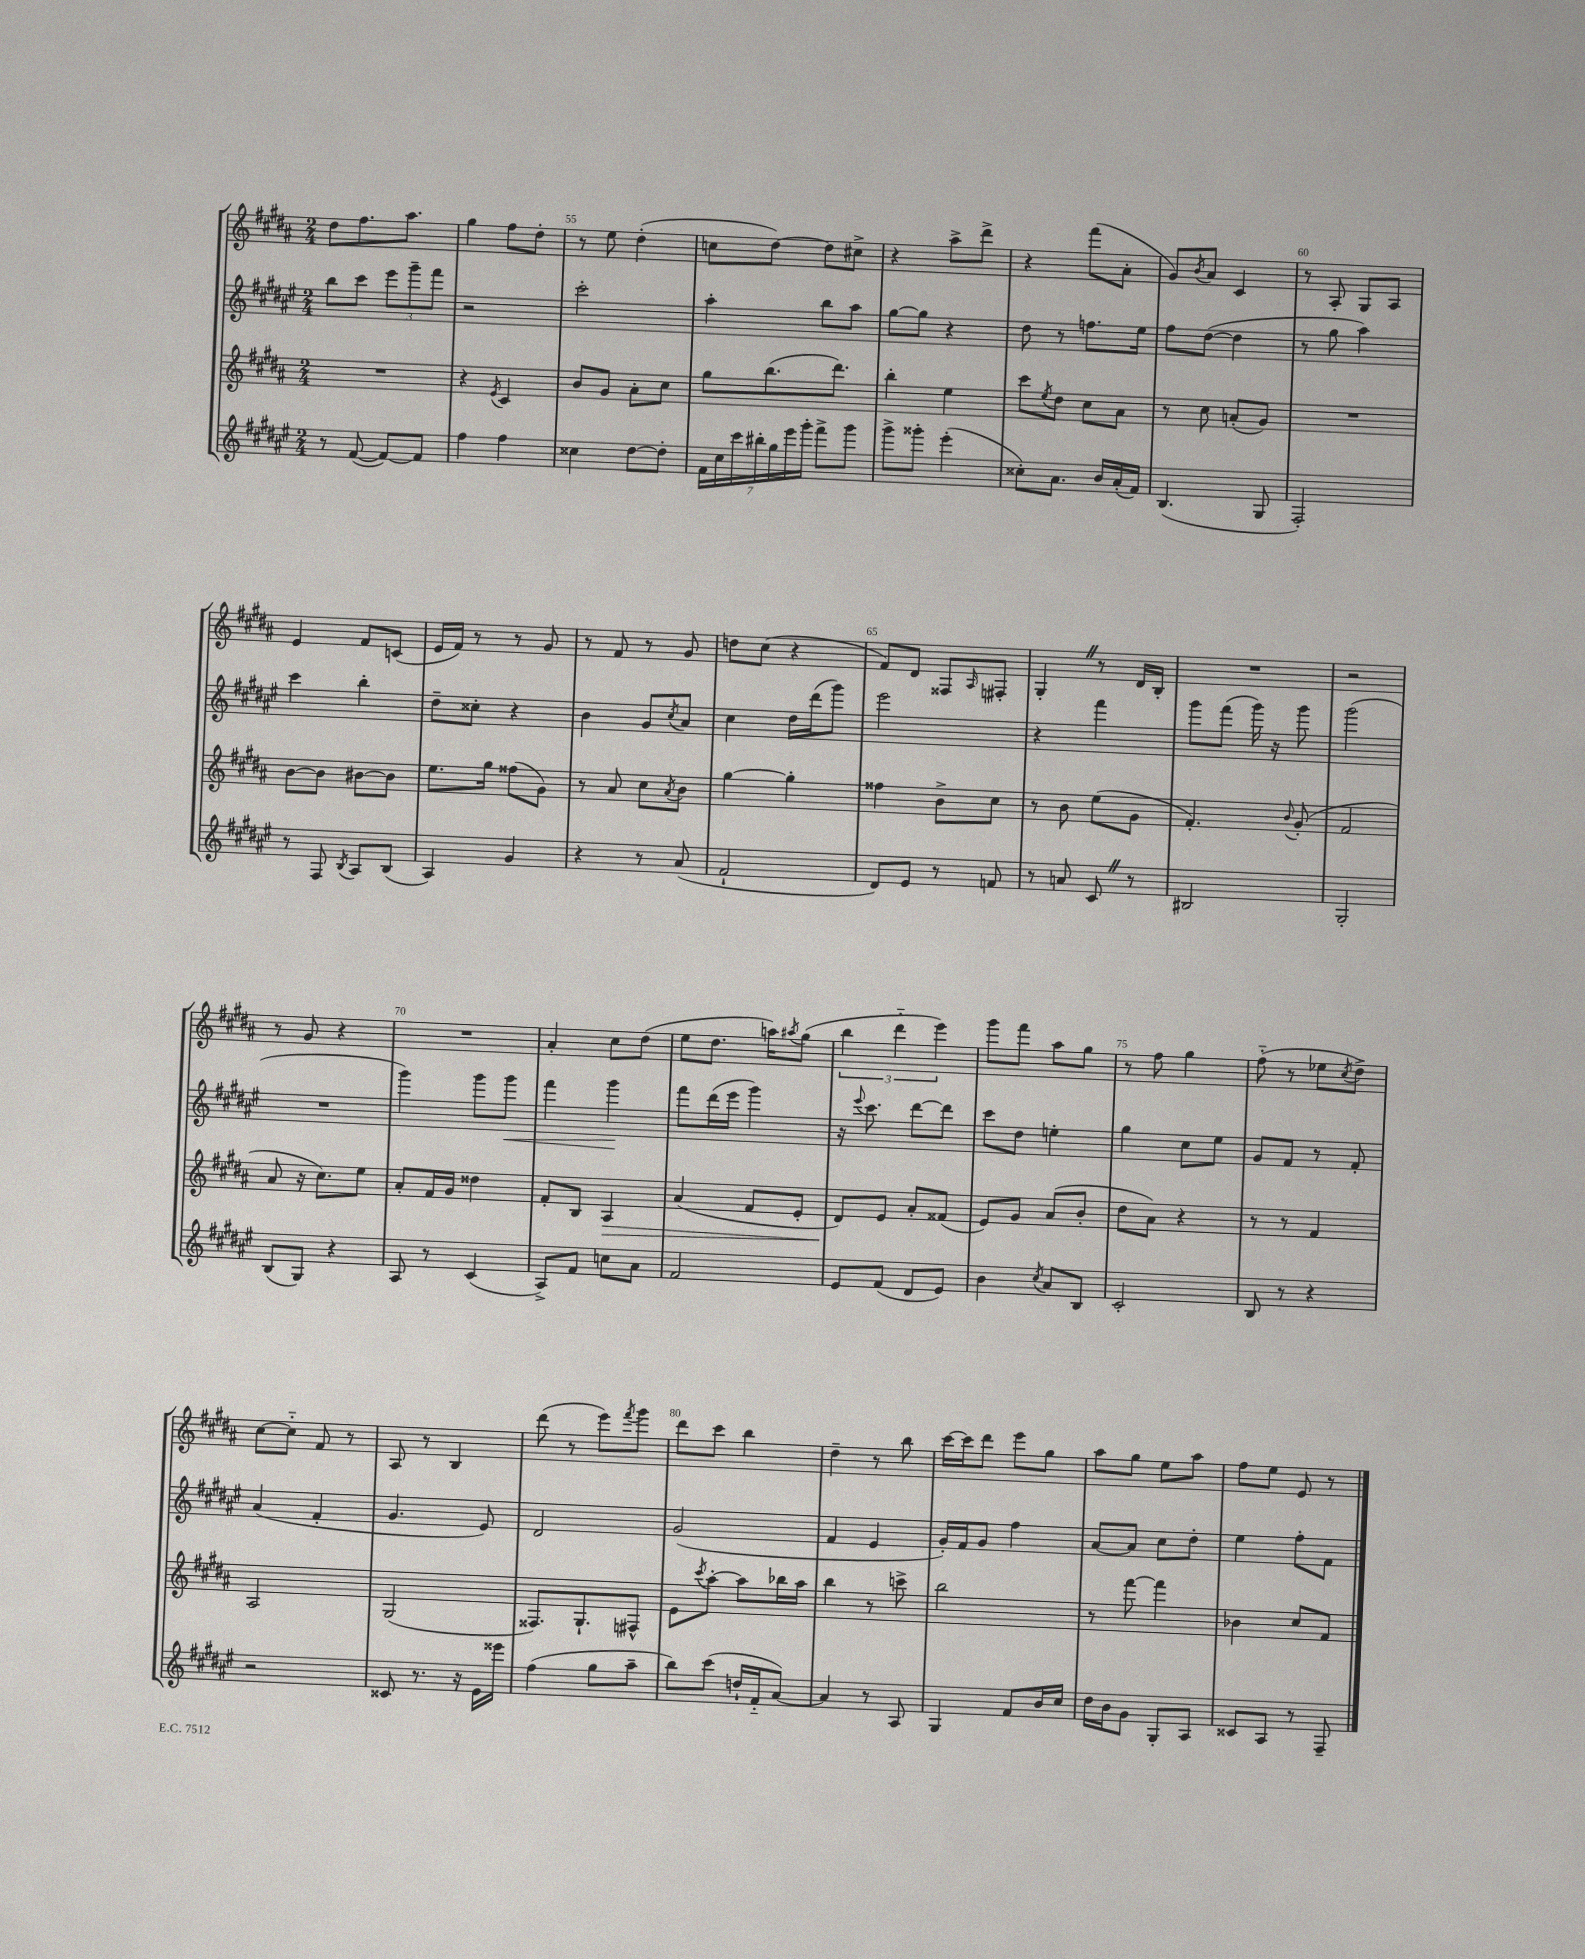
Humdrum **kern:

**kern	**kern	**dynam	**kern	**dynam	**kern
*part4	*part3	*part3	*part2	*part2	*part1
*staff4	*staff3	*staff3	*staff2	*staff2	*staff1
*clefG2	*clefG2	*	*clefG2	*	*clefG2
*k[f#c#g#d#a#e#]	*k[f#c#g#d#a#]	*	*k[f#c#g#d#a#e#]	*	*k[f#c#g#d#a#]
*M2/4	*M2/4	*	*M2/4	*	*M2/4
=53	=53	=53	=53	=53	=53
8r	2r	.	8bb\L	.	8dd#\L
([8f#/	.	.	8ccc#\J	.	8.ff#\
8f#/L_)	.	.	12eee#\L	.	.
.	.	.	.	.	8.aa#\J
.	.	.	12ggg#~\	.	.
8f#/J]	.	.	.	.	.
.	.	.	12fff#\J	.	.
=54	=54	=54	=54	=54	=54
4ff#\	4r	.	2r	.	4gg#\
.	8qe/	.	.	.	.
4ff#\	4c#/	.	.	.	8ff#\L
.	.	.	.	.	8dd#'\J
=55	=55	=55	=55	=55	=55
4cc##X\	8b/L	.	2ccc#'\	.	8r
.	8g#/J	.	.	.	8ee\
[8dd#\L	8a#'\L	.	.	.	(4dd#'\
8dd#'\J]	8cc#\J	.	.	.	.
=56	=56	=56	=56	=56	=56
28f#\LL	8gg#\L	.	4aa#'\	.	8ccn\L
28cc#\	.	.	.	.	.
28ccc#\	.	.	.	.	.
28bb#X'\	.	.	.	.	.
.	(8.bb\	.	.	.	[8dd#\J)
28gg#\	.	.	.	.	.
28eee#\	.	.	.	.	.
28ggg#'\JJ	.	.	.	.	.
8fff#^\L	.	.	8bb\L	.	8dd#\L]
.	8.ddd#\J)	.	.	.	.
8ggg#\J	.	.	8aa#\J	.	8cc#X^\J
=57	=57	=57	=57	=57	=57
8ggg#^\L	4bb'\	.	[8gg#\L	.	4r
8ggg##X'\J	.	.	8gg#\J]	.	.
(4eee#'\	4ee\	.	4r	.	8aa#^\L
.	.	.	.	.	8ddd#^\J
=58	=58	=58	=58	=58	=58
8cc##X'\L)	8ccc#\L	.	8dd#\	.	4r
.	8qee/	.	.	.	.
8.a#\J	8dd#\J	.	8r	.	.
.	8cc#\L	.	8.ffn\L	.	(8fff#\L
16b/LL	.	.	.	.	.
(16a#'/	8a#\J	.	.	.	8a#'\J
16f#/JJ)	.	.	16ee#\Jk	.	.
=59	=59	=59	=59	=59	=59
(4.B/	8r	.	8ff#\L	.	8g#/L)
.	.	.	.	.	8qb/
.	8cc#\	.	([8dd#\J	.	8a#/J
.	(8an'/L	.	4dd#\]	.	4c#/
8G#/	8g#/J)	.	.	.	.
=60	=60	=60	=60	=60	=60
2F#'/)	2r	.	8r	.	8r
.	.	.	8gg#\	.	8A#'/
.	.	.	4aa#\)	.	8G#/L
.	.	.	.	.	8A#/J
!!LO:LB:g=z
=61	=61	=61	=61	=61	=61
8r	[8b\L	.	4ccc#\	.	4e/
8F#/	8b\J]	.	.	.	.
8qB/	.	.	.	.	.
8A#/L	[8b#X\L	.	4bb'\	.	8f#/L
(8B/J	8b#\J]	.	.	.	(8cn/J
=62	=62	=62	=62	=62	=62
4A#/)	8.ee\L	.	8dd#~\L	.	16e/LL
.	.	.	.	.	16f#/JJ)
.	.	.	8cc##X'\J	.	8r
.	16gg#\Jk	.	.	.	.
4g#/	(8ff##X\L	.	4r	.	8r
.	8g#\J)	.	.	.	8g#/
=63	=63	=63	=63	=63	=63
4r	8r	.	4b\	.	8r
.	8a#/	.	.	.	8f#/
8r	8cc#\L	.	8g#/L	.	8r
.	8qa#/	.	8qcc#/	.	.
(8a#/	8b\J	.	8a#/J	.	8g#/
=64	=64	=64	=64	=64	=64
2f#`/	[4gg#\	.	4cc#\	.	8ddn\L
.	.	.	.	.	(8cc#\J
.	4gg#'\]	.	16dd#\LL	.	4r
.	.	.	(16ddd#\J	.	.
.	.	.	8ggg#\J)	.	.
=65	=65	=65	=65	=65	=65
8d#/L)	4ff##X\	.	2eee#\	.	8f#/L)
8e#/J	.	.	.	.	8d#/J
8r	8b^\L	.	.	.	8F##X/L
.	.	.	.	.	16qqA#/
8fn/	8cc#\J	.	.	.	8F#X'/J
=66	=66	=66	=66	=66	=66
8r	8r	.	4r	.	4G#'Z/
8an/	8b\	.	.	.	.
8c#Z/	(8ee\L	.	4fff#\	.	8r
8r	8g#\J	.	.	.	16d#/LL
.	.	.	.	.	16B'/JJ
=67	=67	=67	=67	=67	=67
2B#X/	4.f#'/)	.	8ggg#\L	.	2r
.	.	.	(8fff#\J	.	.
.	.	.	16ggg#\)	.	.
.	.	.	16r	.	.
.	8qqb/	.	.	.	.
.	(8g#'/	.	8ggg#\	.	.
=68	=68	=68	=68	=68	=68
2G#'/	2f#/	.	(2ggg#\	.	2r
!!LO:LB:g=z
=69	=69	=69	=69	=69	=69
(8B/L	8a#/	.	2r	.	8r
8G#/J)	16r	.	.	.	8g#/
.	8.cc#\L)	.	.	.	.
4r	.	.	.	.	4r
.	8ee\J	.	.	.	.
=70	=70	=70	=70	=70	=70
8A#/	8a#'/L	.	4ggg#\)	.	2r
8r	16f#/L	.	.	.	.
.	16g#/JJ	.	.	.	.
(4c#/	4dd##X\	.	8ggg#\L	.	.
!	!	!	!	!LO:HP:b	!
.	.	.	8ggg#\J	<	.
=71	=71	=71	=71	=71	=71
8A#^/L)	8f#'/L	.	4fff#\	.	4a#'/
8f#/J	8B/J	.	.	.	.
!	!	!LO:HP:b	!	!	!
8ccn\L	4A#/	>	4ggg#\	.	8cc#\L
8a#\J	.	.	.	.	(8dd#\J
.	.	.	.	[	.
=72	=72	=72	=72	=72	=72
2f#/	(4a#/	.	8fff#\L	.	8ee\L
.	.	.	(16ddd#\L	.	8.dd#\J
.	.	.	16eee#\JJ	.	.
.	8f#/L	.	4ggg#\)	.	.
.	.	.	.	.	16aan\KL)
.	.	.	.	.	8qaa#X/
.	8e'/J	.	.	.	(8gg#\J
=73	=73	=73	=73	=73	=73
8e#/L	8d#/L)	.	16r	.	6bb\
.	.	.	8qqeee#/	.	.
.	.	.	8.ccc#\	.	.
(8f#/J	8e/J	]	.	.	.
.	.	.	.	.	6ddd#\
8d#/L	8a#'/L	.	[8ddd#\L	.	.
.	.	.	.	.	6eee\)
8e#/J)	(8f##X/J	.	8ddd#\J]	.	.
=74	=74	=74	=74	=74	=74
4b\	8e/L)	.	8ccc#\L	.	8ggg#\L
.	8g#/J	.	8dd#\J	.	8fff#\J
8qcc#/	.	.	.	.	.
8a#/L	(8a#/L	.	4een'\	.	8aa#\L
8B/J	8b'/J	.	.	.	8gg#\J
=75	=75	=75	=75	=75	=75
2c#'/	8dd#\L	.	4gg#\	.	8r
.	8a#\J)	.	.	.	8ff#\
.	4r	.	8cc#\L	.	4gg#\
.	.	.	8ee#\J	.	.
=76	=76	=76	=76	=76	=76
8B/	8r	.	8g#/L	.	(8ff#\
8r	8r	.	8f#/J	.	8r
4r	4f#/	.	8r	.	8ee-X\L
.	.	.	.	.	8qcc#/
.	.	.	8f#'/	.	8dd#^\J)
!!LO:LB:g=z
=77	=77	=77	=77	=77	=77
2r	2A#/	.	(4a#/	.	[8cc#\L
.	.	.	.	.	8cc#\J]
.	.	.	4f#'/	.	8f#/
.	.	.	.	.	8r
=78	=78	=78	=78	=78	=78
8c##X/	(2G#/	.	4.g#/	.	8A#/
8.r	.	.	.	.	8r
.	.	.	.	.	4B/
16r	.	.	.	.	.
16e#\LL	.	.	8e#/)	.	.
16eee##X\JJ	.	.	.	.	.
=79	=79	=79	=79	=79	=79
(4ff#\	8.F##X/L)	.	2d#/	.	(8ddd#\
.	.	.	.	.	8r
.	8.G#`/	.	.	.	.
8gg#\L	.	.	.	.	8eee\L)
.	.	.	.	.	8qfff#/
8aa#~\J	8F#X^^/J	.	.	.	8ggg#\J
=80	=80	=80	=80	=80	=80
8bb\L)	8e\L	.	(2g#/	.	8ddd#\L
.	8qccc#/	.	.	.	.
(8ccc#\J	[8aa#'\J	.	.	.	8ccc#\J
16ddn`/LL	8aa#\L]	.	.	.	4bb\
16f#/J	.	.	.	.	.
[8a#/J)	16bb-X\L	.	.	.	.
.	16aa#\JJ	.	.	.	.
=81	=81	=81	=81	=81	=81
4a#/]	4bb\	.	4f#/	.	4dd#~\
8r	8r	.	4e#/	.	8r
8A#/	8cccn^\	.	.	.	8bb\
=82	=82	=82	=82	=82	=82
4G#/	2bb\	.	16g#'/LL)	.	[16ccc#\LL
.	.	.	16f#/J	.	16ccc#\J]
.	.	.	8g#/J	.	8ddd#\J
8f#/L	.	.	4ff#\	.	8eee\L
16b/L	.	.	.	.	8gg#\J
16cc#/JJ	.	.	.	.	.
=83	=83	=83	=83	=83	=83
16dd#\LL	8r	.	[8a#/L	.	8aa#\L
16b\J	.	.	.	.	.
8g#\J	[8fff#\	.	8a#/J]	.	8gg#\J
8G#'/L	4fff#\]	.	8cc#\L	.	8ee\L
8A#/J	.	.	8dd#'\J	.	8aa#\J
=84	=84	=84	=84	=84	=84
8c##X/L	4b-X\	.	4ee#\	.	8ff#\L
8A#/J	.	.	.	.	8ee\J
8r	8cc#/L	.	8ff#'\L	.	8e/
8F#~/	8f#/J	.	8f#\J	.	8r
==	==	==	==	==	==
*-	*-	*-	*-	*-	*-
